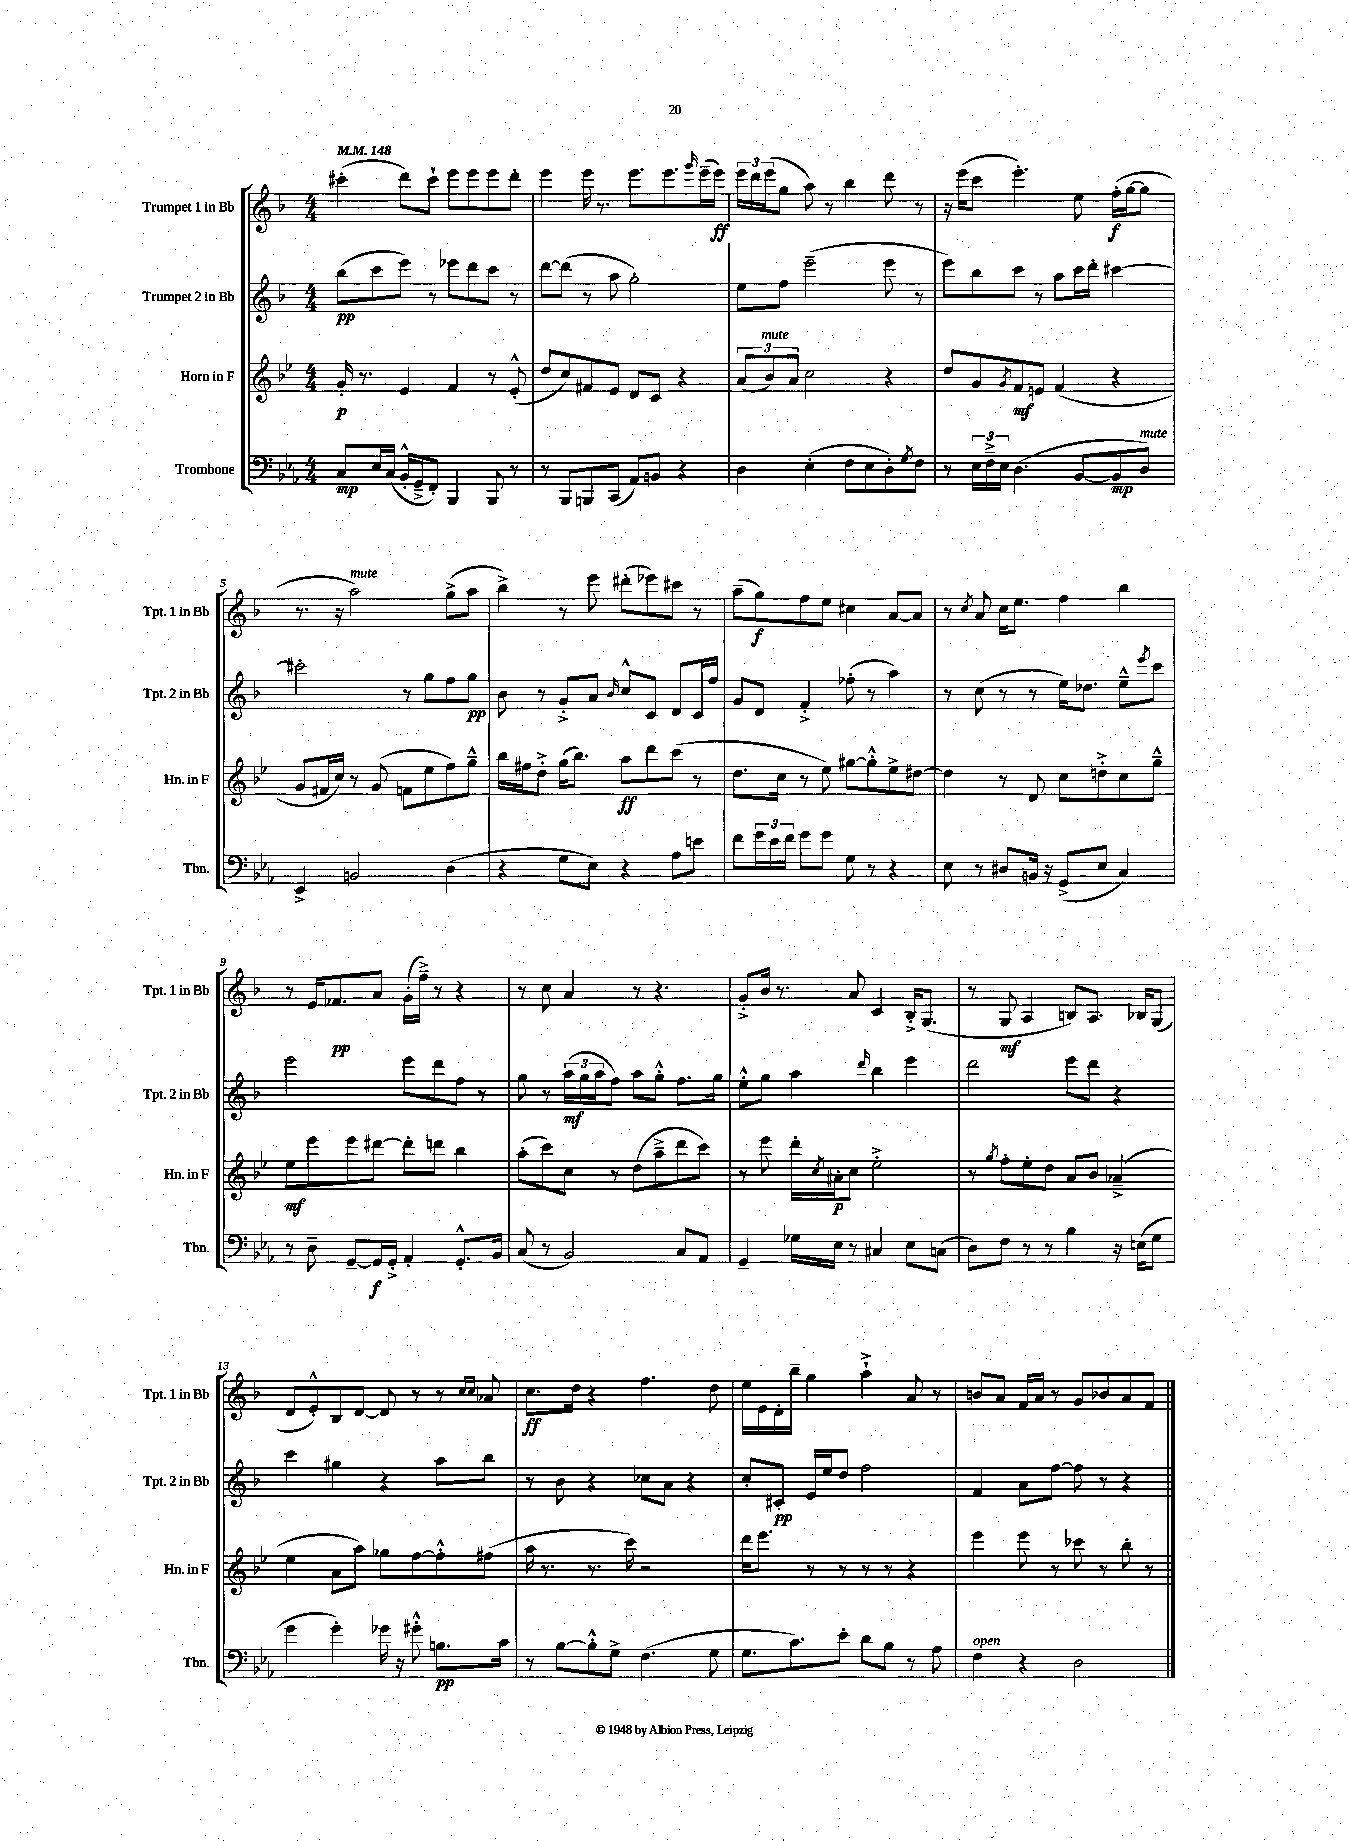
<<
\new StaffGroup <<
\new Staff = "s0" \with { instrumentName = "Trumpet 1 in Bb" shortInstrumentName = "Tpt. 1 in Bb" } {
    \clef treble \key f \major \numericTimeSignature \time 4/4 \tempo 4 = 148
    cis'''4-.( d'''8) cis'''8-! e'''8 e'''8 e'''8 d'''8-. |
    e'''4 e'''16 r8. e'''8. e'''8. \grace { g'''16 } e'''16--( e'''16\ff) |
    \tuplet 3/2 { e'''16 d'''16 e'''16( } g''8 a''8) r8 bes''4 d'''8 r8 |
    r16 e'''16( c'''8 e'''4.-.) e''8 f''16-.\f( g''16~ g''8 |
    r8. r16 a''2^\markup { \italic "mute" }) g''8->( a''8 |
    bes''4->) r8 e'''8 dis'''8-.( ees'''8) cis'''8 r8 |
    a''8--( g''8\f) f''8 e''8 cis''4 a'8~ a'8 |
    r8 \acciaccatura { c''8 } a'8 c''16 e''8. f''4 bes''4 |
    r8 e'16 fes'8.\pp a'8 g'16-.( f''16--->) r8 r4 |
    r8 c''8 a'4 r8 r4. |
    g'8-.-> bes'16 r8. a'8 c'4 bes16-.-> g8.( |
    r8 g8\mf a4 b8) a8. bes16 g8( |
    d'8 e'8-.-^) bes8 d'8~ d'8 r8 r8 \grace { c''16 c''16 } aes'8 |
    c''8.\ff d''16 r4 f''4. d''8 |
    e''16 e'16 d'16-. bes''16-- g''4 a''4-!-> a'8 r8 |
    b'8 a'8 f'16 a'16 r8 g'8 bes'8 a'8 f'8 \bar "|." |
}
\new Staff = "s1" \with { instrumentName = "Trumpet 2 in Bb" shortInstrumentName = "Tpt. 2 in Bb" } {
    \clef treble \key f \major \numericTimeSignature \time 4/4
    bes''8\pp( c'''8 e'''8) r8 ees'''8 d'''8 c'''8 r8 |
    d'''8~ d'''8( r8 a''8 g''2-.) |
    e''8 f''8 e'''2--( e'''8 r8 |
    e'''8) bes''8 c'''8 r8 a''8 c'''16 d'''16-. cis'''4~ |
    cis'''2-. r8 g''8 f''8 g''8\pp |
    bes'8 r8 g'8-.-> a'8 \grace { bes'16 } c''8-^ c'8 d'8 c'16 f''16 |
    g'8 d'8 f'4-.-> fes''8-.( r8 a''4) |
    r8 c''8( r8 r8 e''16) des''8. e''8---^ \acciaccatura { e'''8 } c'''8 |
    e'''2 e'''8 d'''8 f''8 r8 |
    g''8 r8 \tuplet 3/2 { a''16\mf( g''16 a''16 } f''8) a''8 g''8-.-^ f''8. g''16 |
    e''8-.-^ g''8 a''4 \grace { d'''16 } bes''4 e'''4 |
    d'''2 e'''8 d'''8 r4 |
    c'''4 gis''4 r4 a''8 bes''8 |
    r8 bes'8 r4 ces''8 a'8 r4 |
    c''8-. cis'8-.\pp e'16 e''16 d''8 f''2 |
    f'4 a'8 f''8~ f''8 r8 r4 \bar "|." |
}
\new Staff = "s2" \with { instrumentName = "Horn in F" shortInstrumentName = "Hn. in F" } {
    \clef treble \key bes \major \numericTimeSignature \time 4/4
    g'16-.\p r8. ees'4 f'4 r8 ees'8-.-^( |
    d''8 c''8) fis'8 ees'8 d'8 c'8 r4 |
    \tuplet 3/2 { a'8( bes'8^\markup { \italic "mute" }) a'8 } c''2 r4 |
    d''8 g'8 \acciaccatura { g'8 } f'8\mf e'8 f'4( r4 |
    g'8 fis'16 c''16) r8 g'8( f'8 ees''8 f''8) g''8---^ |
    bes''16 fis''16 d''8-.-> g''16( bes''8.) a''8\ff d'''8 c'''8( r8 |
    d''8. c''16 r8 ees''8) gis''8~ gis''8-.-^ ees''8-> dis''8~ |
    dis''4 r8 d'8 c''8 d''8-.-> c''8 g''8---^ |
    ees''8\mf ees'''8 ees'''8 dis'''8~ dis'''8-. d'''8 bes''4 |
    a''8-.( c'''8) c''8 r8 d''8( a''8---> d'''8 c'''8) |
    r8 ees'''8 d'''16-. \acciaccatura { c''8 } ais'16-.\p c''8 ees''2-.-> |
    r8 \acciaccatura { g''8 } f''8-. ees''8-. d''8 a'8 bes'8 aes'4--->( |
    ees''4 a'8 a''8) ges''8 f''8~ f''8-.-^ fis''8( |
    a''16 r8. r8. c'''16) r2 |
    d'''16 ees'''8. r8 r8 r8 r8 r4 |
    ees'''4 ees'''8 r8 ces'''8 r8 bes''8-. r8 \bar "|." |
}
\new Staff = "s3" \with { instrumentName = "Trombone" shortInstrumentName = "Tbn." } {
    \clef bass \key ees \major \numericTimeSignature \time 4/4
    c8\mp ees16 c16( bes,16-.-^ g,16---> f,8-.) bes,,4 bes,,8 r8 |
    r8 bes,,8 b,,8 c,8( aes,8) b,8 r4 |
    d4 ees4-.( f8 ees8 d8-.) \acciaccatura { g8 } f8 |
    r8 \tuplet 3/2 { ees16 f16---> ees16 } d4.( bes,8~ bes,8\mp d8^\markup { \italic "mute" }) |
    ees,4-> b,2 d4( |
    r4 g8 ees8) r4 aes8 e'8 |
    f'8 \tuplet 3/2 { g'16 ees'16 f'16 } g'8 g'8 g8 r8 r4 |
    ees8 r8 dis8 b,16 r16 g,8->( ees8 c4) |
    r8 d8-- g,8~-- g,16\f g,16-.-> aes,4-. g,8.-.-^ bes,16 |
    c8( r8 bes,2) c8 aes,8 |
    g,4-- ges16 ees16 r8 cis4 ees8 c8( |
    d8) f8 r8 r8 bes4 r16 e16( g8 |
    g'4 g'4-.) ges'16 r16 gis'8-.-^ b8.\pp c'16 |
    r8 bes8~ bes8-.-^ g8-> f4.( g8 |
    g8. c'8.) ees'8-. d'8 bes8 r8 aes8 |
    f4^\markup { \italic "open" } r4 d2 \bar "|." |
}
>>
>>
